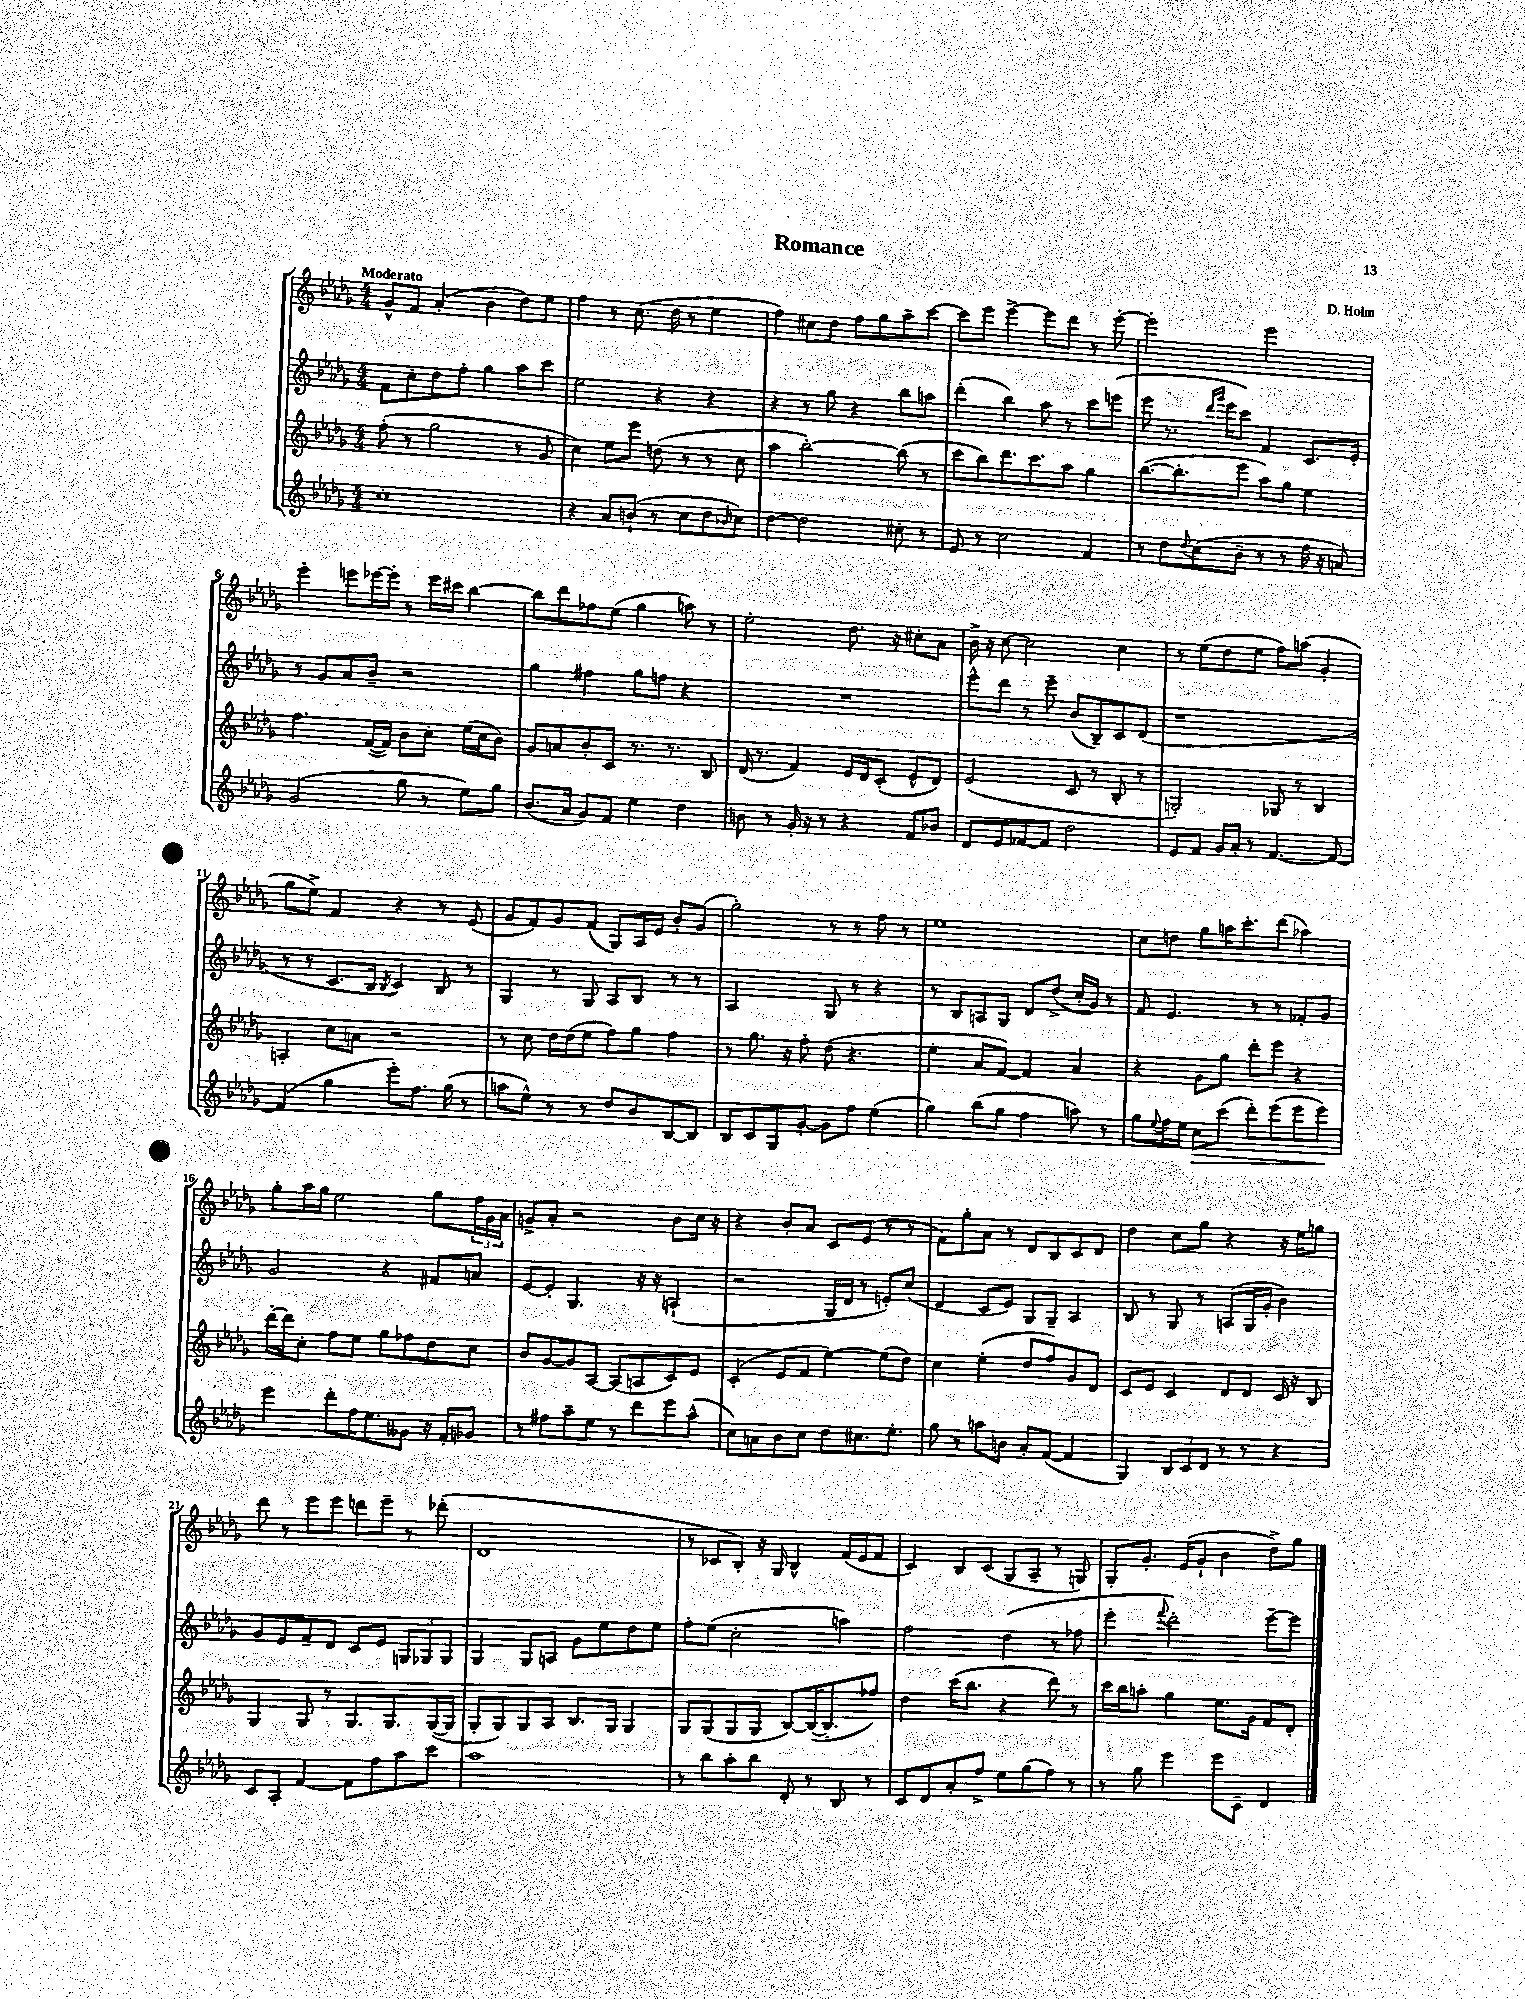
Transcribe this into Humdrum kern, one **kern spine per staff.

**kern	**dynam	**kern	**kern	**kern
*part4	*part4	*part3	*part2	*part1
*staff4	*staff4	*staff3	*staff2	*staff1
*clefG2	*	*clefG2	*clefG2	*clefG2
*k[b-e-a-d-g-]	*	*k[b-e-a-d-g-]	*k[b-e-a-d-g-]	*k[b-e-a-d-g-]
*M4/4	*	*M4/4	*M4/4	*M4/4
=1	=1	=1	=1	=1
!	!	!	!	!LO:TX:a:B:t=Moderato
1cc'	.	(8ff'\	8f\L	8g-^^/L
.	.	8r	8cc'\	8f/J
.	.	2gg-\	8dd-\	(4a-'/
.	.	.	8ff'\J	.
.	.	.	4gg-\	4b-\
.	.	8r	8aa-\L	8dd-\L)
.	.	8g-/	8ccc\J	8ee-\J
=2	=2	=2	=2	=2
4r	.	4cc\)	2ee-\	4ff\
8a-/L	.	8ee-\L	.	8r
(8bn`/J	.	8eee-\J	.	(8.cc\
8r	.	(8ddn\	4r	.
.	.	.	.	16dd-\
8cc\L	.	8r	.	8r
8dd-\	.	8r	4r	4ee-\
16qqb-X/	.	.	.	.
8cc\J)	.	8cc\	.	.
=3	=3	=3	=3	=3
[4dd-\	.	4aa-\	4r	4ff\)
2dd-\]	.	[2bb-'\)	8r	8cc#X\L
.	.	.	8gg-\	8dd-\J
.	.	.	4r	8ff\L
.	.	.	.	8gg-\
8cc#X'\	.	(8bb-\]	8bb-\L	8aa-~\
8r	.	8r	8aan\J	[8ccc\J
=4	=4	=4	=4	=4
8e-/	.	8ccc\L	(4ddd-'\	8ccc\L]
8r	.	8bb-\)	.	8eee-\J
2cc\	.	8.ddd-\	4bb-\)	[4eee-^\
.	.	8.ccc\	.	.
.	.	.	8aa-\	8eee-\L]
.	.	8aa-\J	8r	8ddd-\J
4f/	.	4gg-\	8ccc\L	8r
.	.	.	(8eeen\J	[8eee-'\
=5	=5	=5	=5	=5
8r	.	([8.bb-\L	8eee-\	2eee-'\]
8dd-\L	.	.	8.r	.
.	.	8.bb-'\]	.	.
8qqdd-/	.	.	.	.
(8cc\	.	.	.	.
.	.	.	16qqddd-/LL	.
.	.	.	16qqggg-/JJ	.
.	.	.	16eee-\KL	.
8b-~\J	.	8eee-\J	8ccc\J)	.
8r	.	8aa-\L)	4f/	2eee-\
8r	.	8gg-\J	.	.
16ff\	.	4ee-\	8.c/L	.
16r	.	.	.	.
8an/)	.	.	.	.
.	.	.	16e-'/Jk	.
!!LO:LB:g=z
=6	=6	=6	=6	=6
(2g-/	.	4.ff\	8r	4eee-'\
.	.	.	8g-/L	.
.	.	.	8a-/	8eeen\L
.	.	([16f/LL	8b-~/J	[16eee-X\L
.	.	16f/JJ])	.	16eee-'\JJ]
8gg-\	.	8b-\L	2r	8r
8r	.	8cc'\J	.	16eee-\LL
.	.	.	.	16ccc#X\JJ
8ee-\L)	.	(16ee-\LL	.	[4bb-\
.	.	16cc\J	.	.
8gg-\J	.	8b-\J)	.	.
=7	=7	=7	=7	=7
(8.b-/L	.	8g-/L	4gg-\	8bb-\L]
.	.	8an/	.	8ddd-\
16a-/Jk	.	.	.	.
8g-/L)	.	8b-'/	4ff#X\	8ff-X\
8f/J	.	8c/J	.	(8ee-\J
4ee-\	.	8.r	8gg-\L	4gg-\
.	.	.	8ffn\J	.
.	.	8.r	.	.
4dd-\	.	.	4r	8aan\)
.	.	8B-/	.	8r
=8	=8	=8	=8	=8
8bn\	.	(16d-/	1r	2ee-'\
.	.	8.r	.	.
8r	.	.	.	.
16g-'/	.	4f/)	.	.
16r	.	.	.	.
8r	.	.	.	.
4r	.	16e-/LL	.	8.dd-\
.	.	16d-/J	.	.
.	.	(8c'/J	.	.
.	.	.	.	16r
8f/L	.	8e-^^/L	.	8cc#X'\L
8b-X/J	.	8d-/J)	.	8a-\J
=9	=9	=9	=9	=9
8d-/L	.	(2e-/	8eee-^^\L	16b-^\
.	.	.	.	16r
8e-/	.	.	8ddd-\J	[8cc\
[8f-X/	.	.	8r	2cc\]
8f-/J]	.	.	8eee-~\	.
2dd-\	.	8c/	(8b-/L	.
.	.	8r	8B-~/)	.
.	.	8B-'/	8c/	4cc\
.	.	8r	(8d-/J	.
=10	=10	=10	=10	=10
8e-/L	.	2Gn'/)	1r	8r
8f/J	.	.	.	(8ee-\L
16g-/LL	.	.	.	8dd-\
16a-'/JJ	.	.	.	.
8r	.	.	.	8ee-\J
[4.f/	.	8G-X/	.	8ff\L)
.	.	8r	.	(8aan\J
.	.	4B-/	.	4g-'/
8f/_	.	.	.	.
!!LO:LB:g=z
=11	=11	=11	=11	=11
(4f/]	.	4An'/	8r	8gg-\L
.	.	.	8r	8ee-^\J)
4gg-\	.	8cc\L	8.c/L	4f/
.	.	8an\J	.	.
.	.	.	16B-/Jk	.
.	.	.	8qB-/	.
8eee-'\L)	.	2r	4c/)	4r
8.ff\J	.	.	.	.
.	.	.	8B-/	8r
(16gg-\	.	.	.	.
8r	.	.	8r	(8e-/
=12	=12	=12	=12	=12
8aan\L	.	8r	4G-/	8g-/L
8ee-^^\J)	.	8cc\	.	8f/)
8r	.	16dd-\LL	8r	8g-/
.	.	(16dd-\J	.	.
8r	.	8ee-\J	8G-/	(8f/J
8dd-/L	.	8ff\L)	8A-/L	8G-/L)
8b-/	.	8gg-\J	8B-/J	16A-/L
.	.	.	.	16e-/JJ
[8B-/	.	4ff\	8r	8b-'/L
8B-/J]	.	.	8r	(8g-/J
=13	=13	=13	=13	=13
8B-/L	.	8r	2A-/	2gg-'\)
8c/	.	8.gg-\	.	.
8G-/	.	.	.	.
.	.	16r	.	.
[8g-'/J	.	8ff'\	.	.
8g-\L]	.	(8dd-\	8G-/	8r
8ff\J	.	4.r	8r	8r
(4ee-\	.	.	4r	8ff\
.	.	.	.	8r
=14	=14	=14	=14	=14
4gg-\)	.	4ee-'\	8r	1ee-
.	.	.	8B-/L	.
(8bb-\L	.	8a-/L	8An/	.
8gg-\J	.	[8f/J)	8G-/J	.
4ff\	.	4f/]	8d-/L	.
.	.	.	(8dd-^/J	.
8aan\)	.	4a-/	16cc'/LL	.
.	.	.	16g-/JJ)	.
8r	.	.	8r	.
=15	=15	=15	=15	=15
8gg-\L	.	4r	8f/	8cc\L
8qqee-/	.	.	.	.
16ff\L	.	.	4.e-/	8ddn\J
16ee-\JJ	.	.	.	.
!	!LO:HP:b	!	!	!
8cc\L	>	8g-\L	.	8gg-\L
(8ccc\J	.	8gg-\J	.	16aan\K
.	.	.	.	8.ccc'\
8ddd-'\L)	.	8ddd-'\L	8r	.
(8eee-\	.	8eee-\J	8r	(8ddd-\J
8eee-\	.	4r	8f-X'/L	4aa-X\)
8eee-\J)	.	.	8g-/J	.
.	]	.	.	.
!!LO:LB:g=z
=16	=16	=16	=16	=16
4eee-\	.	[16ddd-'\LL	2g-/	8gg-'\L
.	.	16ddd-\J]	.	.
.	.	8cc'\J	.	16aa-\L
.	.	.	.	16gg-\JJ
8ddd-'\L	.	8ff\L	.	2ee-\
16ff\K	.	8ee-\J	.	.
8.ee-\	.	.	.	.
.	.	8gg-\L	4r	.
8g--X\J	.	8ff-X\	.	.
16r	.	8dd-\	8f#X/L	8gg-\L
16f'/KL	.	.	.	.
8g-X/J	.	8cc\J	8an/J	24ff\L
.	.	.	.	24g-\
.	.	.	.	24a-\JJ
=17	=17	=17	=17	=17
8r	.	8b-/L	[8e-/L	8gn^/L
8ff#X\L	.	[8g-/	8e-'/J]	8a-'/J
8aa-~\	.	8g-/]	4.G-/	2r
8ee-\J	.	[8A-/J	.	.
8r	.	(8A-/L]	.	.
8ddd-\L	.	8An/	16r	.
.	.	.	16r	.
8eee-\	.	8c/)	(4An`/	8b-\L
(8aa-^^\J	.	8e-/J	.	16cc\Jk
.	.	.	.	16r
=18	=18	=18	=18	=18
8cc\L)	.	(4c'/	2r	4r
8an\	.	.	.	.
8b-\	.	8e-/L	.	8b-'/L
8cc\J	.	8f/J	.	8a-/J
8dd-\L	.	[4ee-\)	16G-/LL	8c/L
.	.	.	16d-/JJ	.
8.cc#X\	.	.	8r	(8e-/J
.	.	(8ee-\L]	8en'/L)	8r
8.ee-'\J	.	.	.	.
.	.	8dd-\J)	(8cc/J	8r
=19	=19	=19	=19	=19
8gg-\	.	4cc\	4d-/	8f\L)
8r	.	.	.	8gg-'\
8aan\L	.	(4ee-'\	8c/L	8a-\J
8bn\J	.	.	8e-/J)	8r
8a-'/L	.	8dd-/L	8G-/L	8d-/L
([8f/J	.	8ff/)	8G-~/J	8B-/
4f/]	.	8g-/	4A-/	8c/
.	.	8d-/J	.	8d-/J
=20	=20	=20	=20	=20
4G-/)	.	8c/L	8B-/	4dd-\
.	.	8e-/J	8r	.
12B-/L	.	4c/	8G-/	8cc\L
12c/	.	.	.	.
.	.	.	8r	8gg-\J
12d-/J	.	.	.	.
8r	.	8d-/L	(8An/L	4r
8r	.	8d-/J	16G-/L	.
.	.	.	16g-'/JJ	.
4r	.	16c/	4b-\)	16r
.	.	16r	.	16ee-\KL
.	.	8B-/	.	8ggn\J
!!LO:LB:g=z
=21	=21	=21	=21	=21
8c/L	.	4G-/	8g-/L	8ddd-\
8A-'/J	.	.	8e-/	8r
[4f/	.	8G-/	8f~/	8eee-\L
.	.	8r	8d-/J	8eee-\J
8f\L]	.	8.G-/L	8c/L	8dddn\L
8ff\	.	.	8e-/J	8eee-~\J
.	.	8.G-/	.	.
8aa-\	.	.	12Gn/L	8r
.	.	.	12G-X/	.
8ccc\J	.	([16G-/L	.	(8ddd-X'\
.	.	.	12G-/J	.
.	.	16G-/JJ]	.	.
=22	=22	=22	=22	=22
1aa-	.	8G-'/L	4G-/	1d-
.	.	8G-/)	.	.
.	.	8G-/	8G-/L	.
.	.	8A-/J	8An/J	.
.	.	8.B-/L	8g-\L	.
.	.	.	8ee-\	.
.	.	16G-/Jk	.	.
.	.	4G-/	8dd-\	.
.	.	.	8ee-\J	.
=23	=23	=23	=23	=23
8r	.	8G-/L	8ff'\L	8r
8bb-\L	.	(8G-/	(8ee-\J	8c-X/L
8aa-'\	.	8G-/	2cc'\	8B-'/J)
8bb-\J	.	8G-/J	.	16r
.	.	.	.	16G-/
8d-'/	.	[8B-/L)	.	4B-^^/
8r	.	(16B-/K_	.	.
.	.	8.B-'/]	.	.
8B-/	.	.	4aan\)	(16f/LL
.	.	.	.	16e-/J
8r	.	8ff-X/J)	.	8f/J
=24	=24	=24	=24	=24
8c/L	.	4dd-\	2ff\	4c/)
8d-/	.	.	.	.
8a-'/	.	(16ccc\KL	.	8B-/L
.	.	8.bb-\J	.	.
8ff^/J	.	.	.	(8c/J
8ee-\L	.	4r	(4dd-\	8G-/L
(8gg-\	.	.	.	8A-~/J
8ff\J)	.	8ddd-\)	8r	8r
8r	.	8r	8ff-X\	8Gn/)
=25	=25	=25	=25	=25
8r	.	16ccc\LL	4eee-'\	8G-'/L
.	.	16bb-\J	.	.
8gg-\	.	8aan'\J	.	8.g-'/J
.	.	.	8qqfff/	.
4eee-\	.	4gg-\	2ddd-'\)	.
.	.	.	.	(16e-/KL
.	.	.	.	8g-`/J
8eee-\L	.	8.ee-\L	.	4b-\
8c~\J	.	.	.	.
.	.	16g-\Jk	.	.
4d-/	.	8f/L	[8eee-~\L	8dd-^\L)
.	.	8d-'/J	8eee-\J]	8gg-\J
==	==	==	==	==
*-	*-	*-	*-	*-
